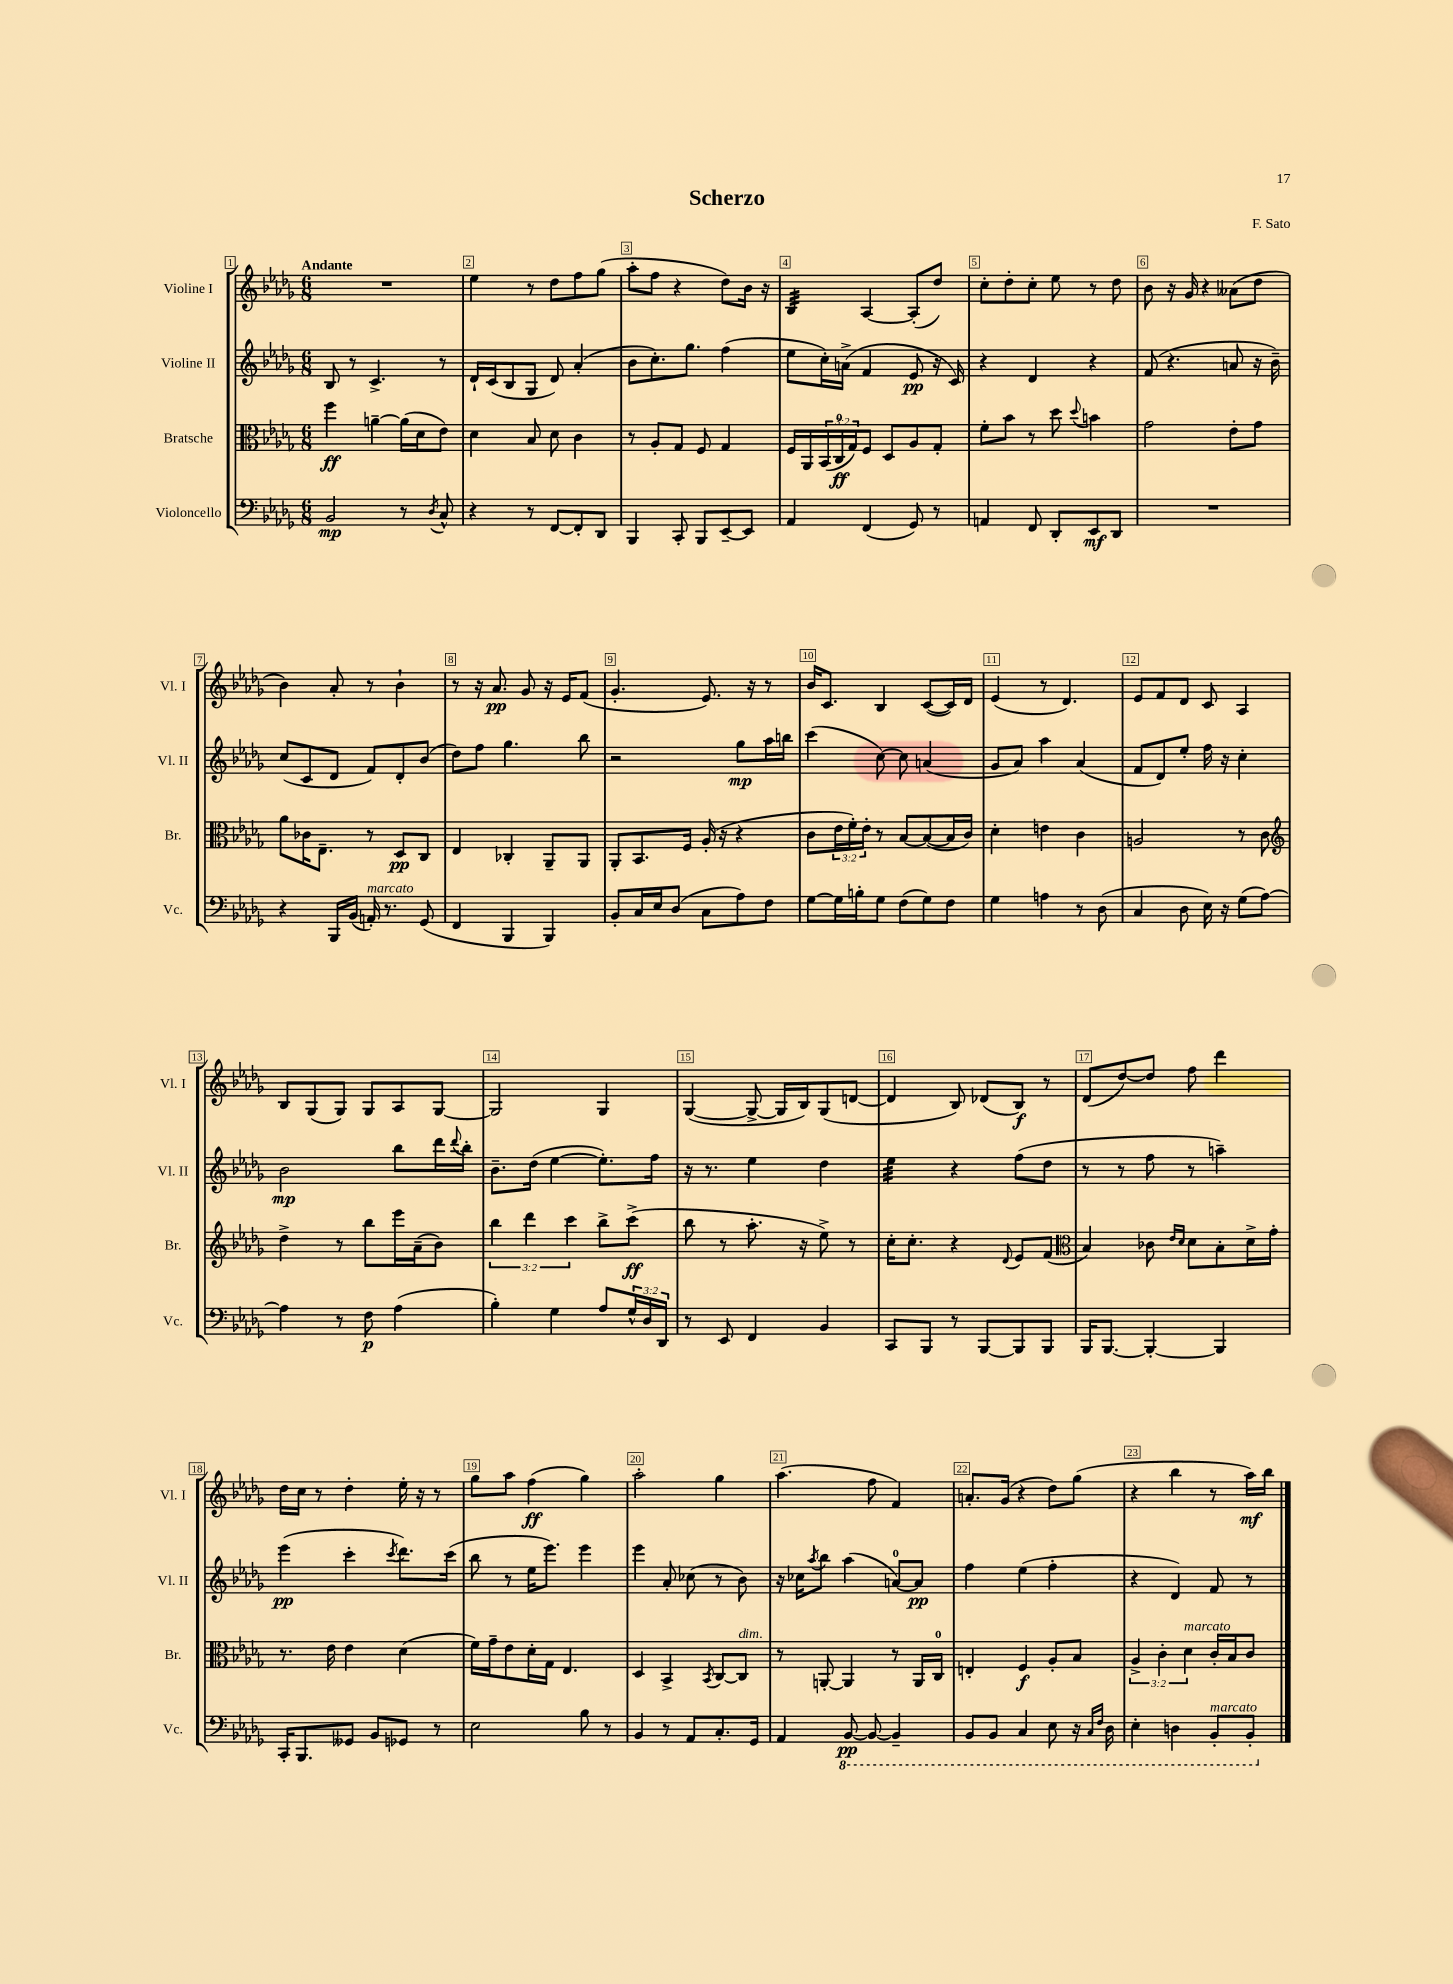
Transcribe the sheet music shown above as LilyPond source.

\header { title = "Scherzo" composer = "F. Sato" }
<<
\new StaffGroup <<
\new Staff = "s0" \with { instrumentName = "Violine I" shortInstrumentName = "Vl. I" } {
    \clef treble \key des \major \numericTimeSignature \time 6/8 \tempo "Andante"
    R2. |
    ees''4 r8 des''8 f''8 ges''8( |
    aes''8-. f''8 r4 des''8) bes'16 r16 |
    bes4:32 aes4~ aes8-.( des''8) |
    c''8-. des''8-. c''8-. ees''8 r8 des''8 |
    bes'8 r16 ges'16 r4 aeses'8( des''8 |
    bes'4) aes'8-. r8 bes'4-! |
    r8 r16 aes'8.\pp ges'8 r16 ees'16 f'8( |
    ges'4.-. ees'8.) r16 r8 |
    bes'16 c'8. bes4 c'8~( c'16) des'16 |
    ees'4( r8 des'4.) |
    ees'8 f'8 des'8 c'8 aes4 |
    bes8 ges8( ges8) ges8 aes8 ges8~ |
    ges2 ges4 |
    ges4~( ges8~-> ges16 bes16) ges8( d'8~ |
    d'4 bes8) des'8( bes8\f) r8 |
    des'8( des''8~) des''8 f''8 des'''4 |
    des''16 c''16 r8 des''4-. ees''16-. r16 r8 |
    ges''8 aes''8 f''4\ff( ges''4) |
    aes''2-. ges''4 |
    aes''4.( f''8 f'4) |
    a'8.-. ges'16( r4 des''8) ges''8( |
    r4 bes''4 r8 aes''16\mf) bes''16 \bar "|." |
}
\new Staff = "s1" \with { instrumentName = "Violine II" shortInstrumentName = "Vl. II" } {
    \clef treble \key des \major \numericTimeSignature \time 6/8
    bes8 r8 c'4.-> r8 |
    des'16-! c'16( bes8 ges8 des'8) aes'4-.( |
    bes'8 c''8.-.) ges''8. f''4( |
    ees''8 c''16-.) a'16->( f'4 ees'8\pp r16 c'16) |
    r4 des'4 r4 |
    f'8( r4. a'8 r16 bes'16--) |
    c''8( c'8 des'8 f'8) des'8-. bes'8( |
    des''8) f''8 ges''4. bes''8 |
    r2 ges''8\mp aes''16 b''16 |
    c'''4( c''8~) c''8 a'4( |
    ges'8 aes'8) aes''4 aes'4( |
    f'8 des'8) ees''8-. f''16 r16 c''4-. |
    bes'2\mp bes''8 des'''16 \appoggiatura { des'''8 } bes''16-. |
    bes'8.-- des''16( ees''4~ ees''8.-.) f''16 |
    r16 r8. ees''4 des''4 |
    ees''4:32 r4 f''8( des''8 |
    r8 r8 f''8 r8 a''4--) |
    ees'''4\pp( c'''4-. \acciaccatura { c'''8 } des'''8.) c'''16( |
    bes''8 r8 ees''16 ees'''8.) ees'''4 |
    ees'''4 aes'8-. ces''8( r8 bes'8) |
    r16 ces''16 \acciaccatura { aes''8 } bes''8 aes''4( a'8-0~) a'8\pp |
    f''4 ees''4( f''4-. |
    r4 des'4) f'8 r8 \bar "|." |
}
\new Staff = "s2" \with { instrumentName = "Bratsche" shortInstrumentName = "Br." } {
    \clef alto \key des \major \numericTimeSignature \time 6/8 \override Staff.TupletNumber.text = #tuplet-number::calc-fraction-text
    f''4\ff a'4~-- a'16( des'16 ees'8) |
    des'4 bes8 des'8 c'4 |
    r8 aes8-. ges8 f8 ges4 |
    f16 aes,16 \tuplet 3/2 { bes,16( c16-0\ff ges16) } f8 des8 aes8 ges8-. |
    f'8-. bes'8 r8 des''8 \appoggiatura { des''8 } b'4 |
    ges'2 ees'8-. ges'8 |
    aes'8 ces'16 ees8.-- r8 des8\pp c8 |
    ees4 ces4-. aes,8-- aes,8 |
    aes,8-. bes,8. f16 aes16-.( r16 r4 |
    c'8 \tuplet 3/2 { ees'16 f'16-.) ees'16-. } r8 bes8~ bes8~( bes16 c'16) |
    des'4-. e'4 c'4 |
    a2 r8 c'8 |
    \clef treble des''4-> r8 bes''8 ees'''16 aes'16--( bes'8) |
    \tuplet 3/2 { bes''4 des'''4 c'''4 } bes''8-> c'''8->\ff( |
    bes''8 r8 aes''8.-. r16 ees''8->) r8 |
    c''16-. c''8.-. r4 \appoggiatura { des'8 } ees'8 f'8( |
    \clef alto bes4) ces'8 \grace { ees'16 des'16 } des'8 bes8-. des'16-> ges'16-. |
    r8. ees'16 ees'4 des'4( |
    f'16) ges'16-- ees'8 des'16-. ges16 ees4. |
    des4 bes,4-> \acciaccatura { bes,8 } c8~ c8^\markup { \italic "dim." } |
    r8 a,8~-. a,4 r8 a,16 c16-0 |
    e4-. f4\f aes8-. bes8 |
    \tuplet 3/2 { aes4-> c'4-. des'4^\markup { \italic "marcato" } } c'16-. bes16 c'8 \bar "|." |
}
\new Staff = "s3" \with { instrumentName = "Violoncello" shortInstrumentName = "Vc." } {
    \clef bass \key des \major \numericTimeSignature \time 6/8 \override Staff.TupletNumber.text = #tuplet-number::calc-fraction-text
    bes,2\mp r8 \acciaccatura { des8 } c8-^ |
    r4 r8 f,8~ f,8-. des,8 |
    bes,,4 c,8-. bes,,8 ees,8~-- ees,8 |
    aes,4 f,4( ges,8) r8 |
    a,4 f,8 des,8-. ees,8\mf des,8 |
    R2. |
    r4 bes,,16 bes,16( a,16-.^\markup { \italic "marcato" }) r8. ges,8( |
    f,4 bes,,4 bes,,4) |
    bes,8-. c16 ees16 des8( c8 aes8) f8 |
    ges8~ ges16 b16-. ges8 f8( ges8) f8 |
    ges4 a4 r8 des8( |
    c4 des8 ees16) r16 ges8( aes8~) |
    aes4 r8 f8\p aes4( |
    bes4-.) ges4 aes8 \tuplet 3/2 { ges16-^ des16 des,16 } |
    r8 ees,8 f,4 bes,4 |
    c,8 bes,,8 r8 bes,,8~ bes,,8 bes,,8 |
    bes,,16 bes,,8.~ bes,,4~-. bes,,4 |
    c,16-. bes,,8. geses,8 bes,8 ges,8 r8 |
    ees2 bes8 r8 |
    bes,4 r8 aes,8 c8.-. ges,16 |
    aes,4 \ottava #-1 bes,,8~\pp bes,,8~ bes,,4-- |
    bes,,8 bes,,8 c,4 ees,8 r16 \grace { c,16 f,16 } des,16 |
    ees,4-. d,4 bes,,8-.^\markup { \italic "marcato" } bes,,8-. \ottava #0 \bar "|." |
}
>>
>>
\layout { \context { \Score \override BarNumber.break-visibility = ##(#f #t #t) barNumberVisibility = #all-bar-numbers-visible \override BarNumber.stencil = #(make-stencil-boxer 0.1 0.3 ly:text-interface::print) } }
